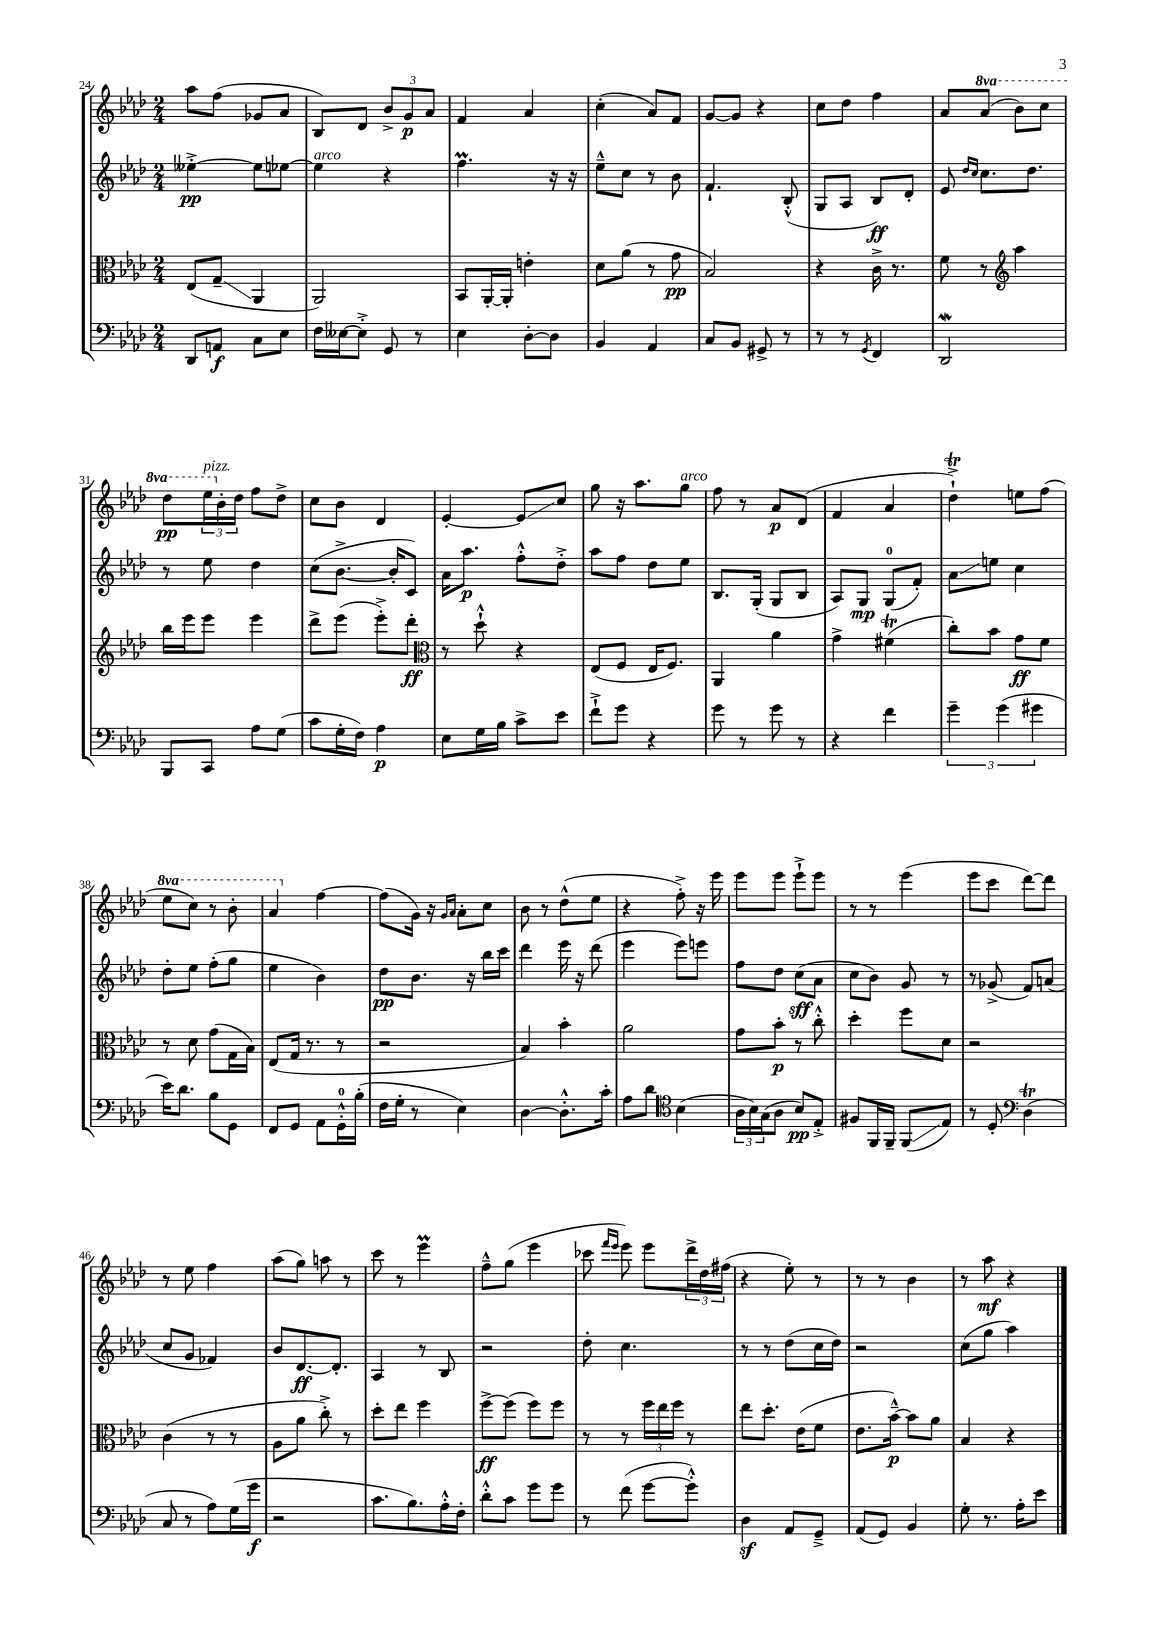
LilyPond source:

<<
\new StaffGroup <<
\new Staff = "s0" {
    \clef treble \key aes \major \numericTimeSignature \time 2/4 \set Staff.ottavationMarkups = #ottavation-simple-ordinals
    aes''8 f''8( ges'8 aes'8 |
    bes8) des'8 \tuplet 3/2 { bes'8-> g'8\p aes'8 } |
    f'4 aes'4 |
    c''4-.( aes'8) f'8 |
    g'8~ g'8 r4 |
    c''8 des''8 f''4 |
    aes'8 \ottava #1 aes''8( bes''8) c'''8 |
    des'''8\pp \tuplet 3/2 { ees'''16^\markup { \italic "pizz." } \ottava #0 bes'16-. des''16 } f''8 des''8-> |
    c''8 bes'8 des'4 |
    ees'4~-. ees'8\glissando c''8 |
    g''8 r16 aes''8. g''8^\markup { \italic "arco" } |
    f''8 r8 aes'8\p des'8( |
    f'4 aes'4 |
    des''4-!->\trill) e''8 f''8( |
    \ottava #1 ees'''8 c'''8) r8 bes''8-. |
    aes''4 \ottava #0 f''4~ |
    f''8( g'16) r16 \grace { g'16 aes'16 } aes'8-. c''8 |
    bes'8 r8 des''8-^( ees''8 |
    r4 f''8-.->) r16 ees'''16 |
    ees'''8 ees'''8 ees'''8-!-> ees'''8 |
    r8 r8 ees'''4( |
    ees'''8 c'''8 des'''8~) des'''8 |
    r8 ees''8 f''4 |
    aes''8( g''8) a''8 r8 |
    c'''8 r8 ees'''4\prall |
    f''8---^ g''8( ees'''4 |
    ces'''8 \grace { f'''16 ees'''16 } ees'''8) ees'''8 \tuplet 3/2 { des'''16-> des''16 fis''16( } |
    r4 ees''8-.) r8 |
    r8 r8 bes'4 |
    r8 aes''8\mf r4 \bar "|." |
}
\new Staff = "s1" {
    \clef treble \key aes \major \numericTimeSignature \time 2/4
    eeses''4~-.->\pp eeses''8 ees''8~ |
    ees''4^\markup { \italic "arco" } r4 |
    f''4.\prall r16 r16 |
    ees''8---^ c''8 r8 bes'8 |
    f'4.-! bes8-.-^( |
    g8 aes8 bes8\ff) des'8-. |
    ees'8 \grace { des''16 c''16 } c''8. des''8. |
    r8 ees''8 des''4 |
    c''8( bes'8.~-> bes'16-. c'8) |
    aes'16 aes''8.\p f''8-.-^ des''8-.-> |
    aes''8 f''8 des''8 ees''8 |
    bes8. g16-.( g8 bes8 |
    aes8) g8\mp g8-0( f'8-.) |
    aes'8\glissando e''8 c''4 |
    des''8-. ees''8 f''8-.( g''8 |
    ees''4 bes'4) |
    des''8\pp bes'8. r16 bes''16 c'''16 |
    des'''4 ees'''16 r16 des'''8( |
    ees'''4 ees'''8) e'''8 |
    f''8 des''8 c''8\sff( aes'8 |
    c''8 bes'8) g'8 r8 |
    r8 ges'8->( f'8) a'8( |
    c''8 g'8 fes'4) |
    bes'8 des'8.~\ff des'8.-. |
    aes4 r8 bes8 |
    r2 |
    des''8-. c''4. |
    r8 r8 des''8( c''16 des''16) |
    r2 |
    c''8( g''8 aes''4) \bar "|." |
}
\new Staff = "s2" {
    \clef alto \key aes \major \numericTimeSignature \time 2/4
    ees8( g8--\glissando aes,4 |
    aes,2) |
    bes,8 aes,16~-. aes,16-. e'4-. |
    des'8 aes'8( r8 g'8\pp |
    bes2) |
    r4 c'16-> r8. |
    f'8 r8 \clef treble aes''4 |
    bes''16 ees'''16 ees'''8 ees'''4 |
    des'''8-> ees'''8( ees'''8-.->) des'''8-.\ff |
    \clef alto r8 des''8-!-^ r4 |
    ees8( f8 ees16 f8.) |
    aes,4 aes'4 |
    g'4-> fis'4\trill( |
    c''8-.) bes'8 g'8\ff f'8 |
    r8 des'8 g'8( g16 bes16) |
    ees8( g16 r8. r8 |
    r2 |
    bes4) bes'4-. |
    aes'2 |
    g'8 bes'8-.\p r8 c''8-.-^ |
    des''4-. f''8 des'8 |
    r2 |
    c'4( r8 r8 |
    aes8 aes'8 c''8-.->) r8 |
    des''8-. ees''8 f''4 |
    f''8~->\ff f''8( f''8) f''8 |
    r8 r8 \tuplet 3/2 { f''16 ees''16 f''16 } r8 |
    ees''8 des''8.-. ees'16( f'8 |
    ees'8. bes'16~---^\p) bes'8 aes'8 |
    bes4 r4 \bar "|." |
}
\new Staff = "s3" {
    \clef bass \key aes \major \numericTimeSignature \time 2/4
    des,8 a,8\f c8 ees8 |
    f16 eeses16~ eeses8-.-> g,8 r8 |
    ees4 des8~-. des8 |
    bes,4 aes,4 |
    c8 bes,8 gis,8-> r8 |
    r8 r8 \acciaccatura { g,8 } f,4 |
    des,2\mordent |
    bes,,8 c,8 aes8 g8( |
    c'8 g16-. f16) aes4\p |
    ees8 g16 bes16 c'8-> ees'8 |
    f'8-!-> g'8 r4 |
    g'8 r8 g'8 r8 |
    r4 f'4 |
    \tuplet 3/2 { g'4-- g'4( gis'4 } |
    ees'16) des'8. bes8 g,8 |
    f,8 g,8 aes,8 g,16-0-.-^ bes16-.( |
    f16 g16-. r8 ees4) |
    des4~ des8.-.-^ c'16-. |
    aes8 des'8 \clef tenor bes4( |
    \tuplet 3/2 { aes16 bes16) g16( } aes8 bes8\pp) ees8-.-> |
    fis8 f,16 f,16-- f,8\glissando( ees8) |
    r8 des8-. \clef bass des4\trill( |
    c8 r8 aes8) g16( g'16\f |
    r2 |
    c'8. bes8.) aes16-.-^ f16-. |
    des'8-.-^ c'8 g'8 g'8 |
    r8 f'8( g'8~ g'8-.-^) |
    des4\sf aes,8 g,8---> |
    aes,8( g,8) bes,4 |
    g8-. r8. aes16-. ees'8 \bar "|." |
}
>>
>>
\layout { \context { \Score currentBarNumber = #24 } }
